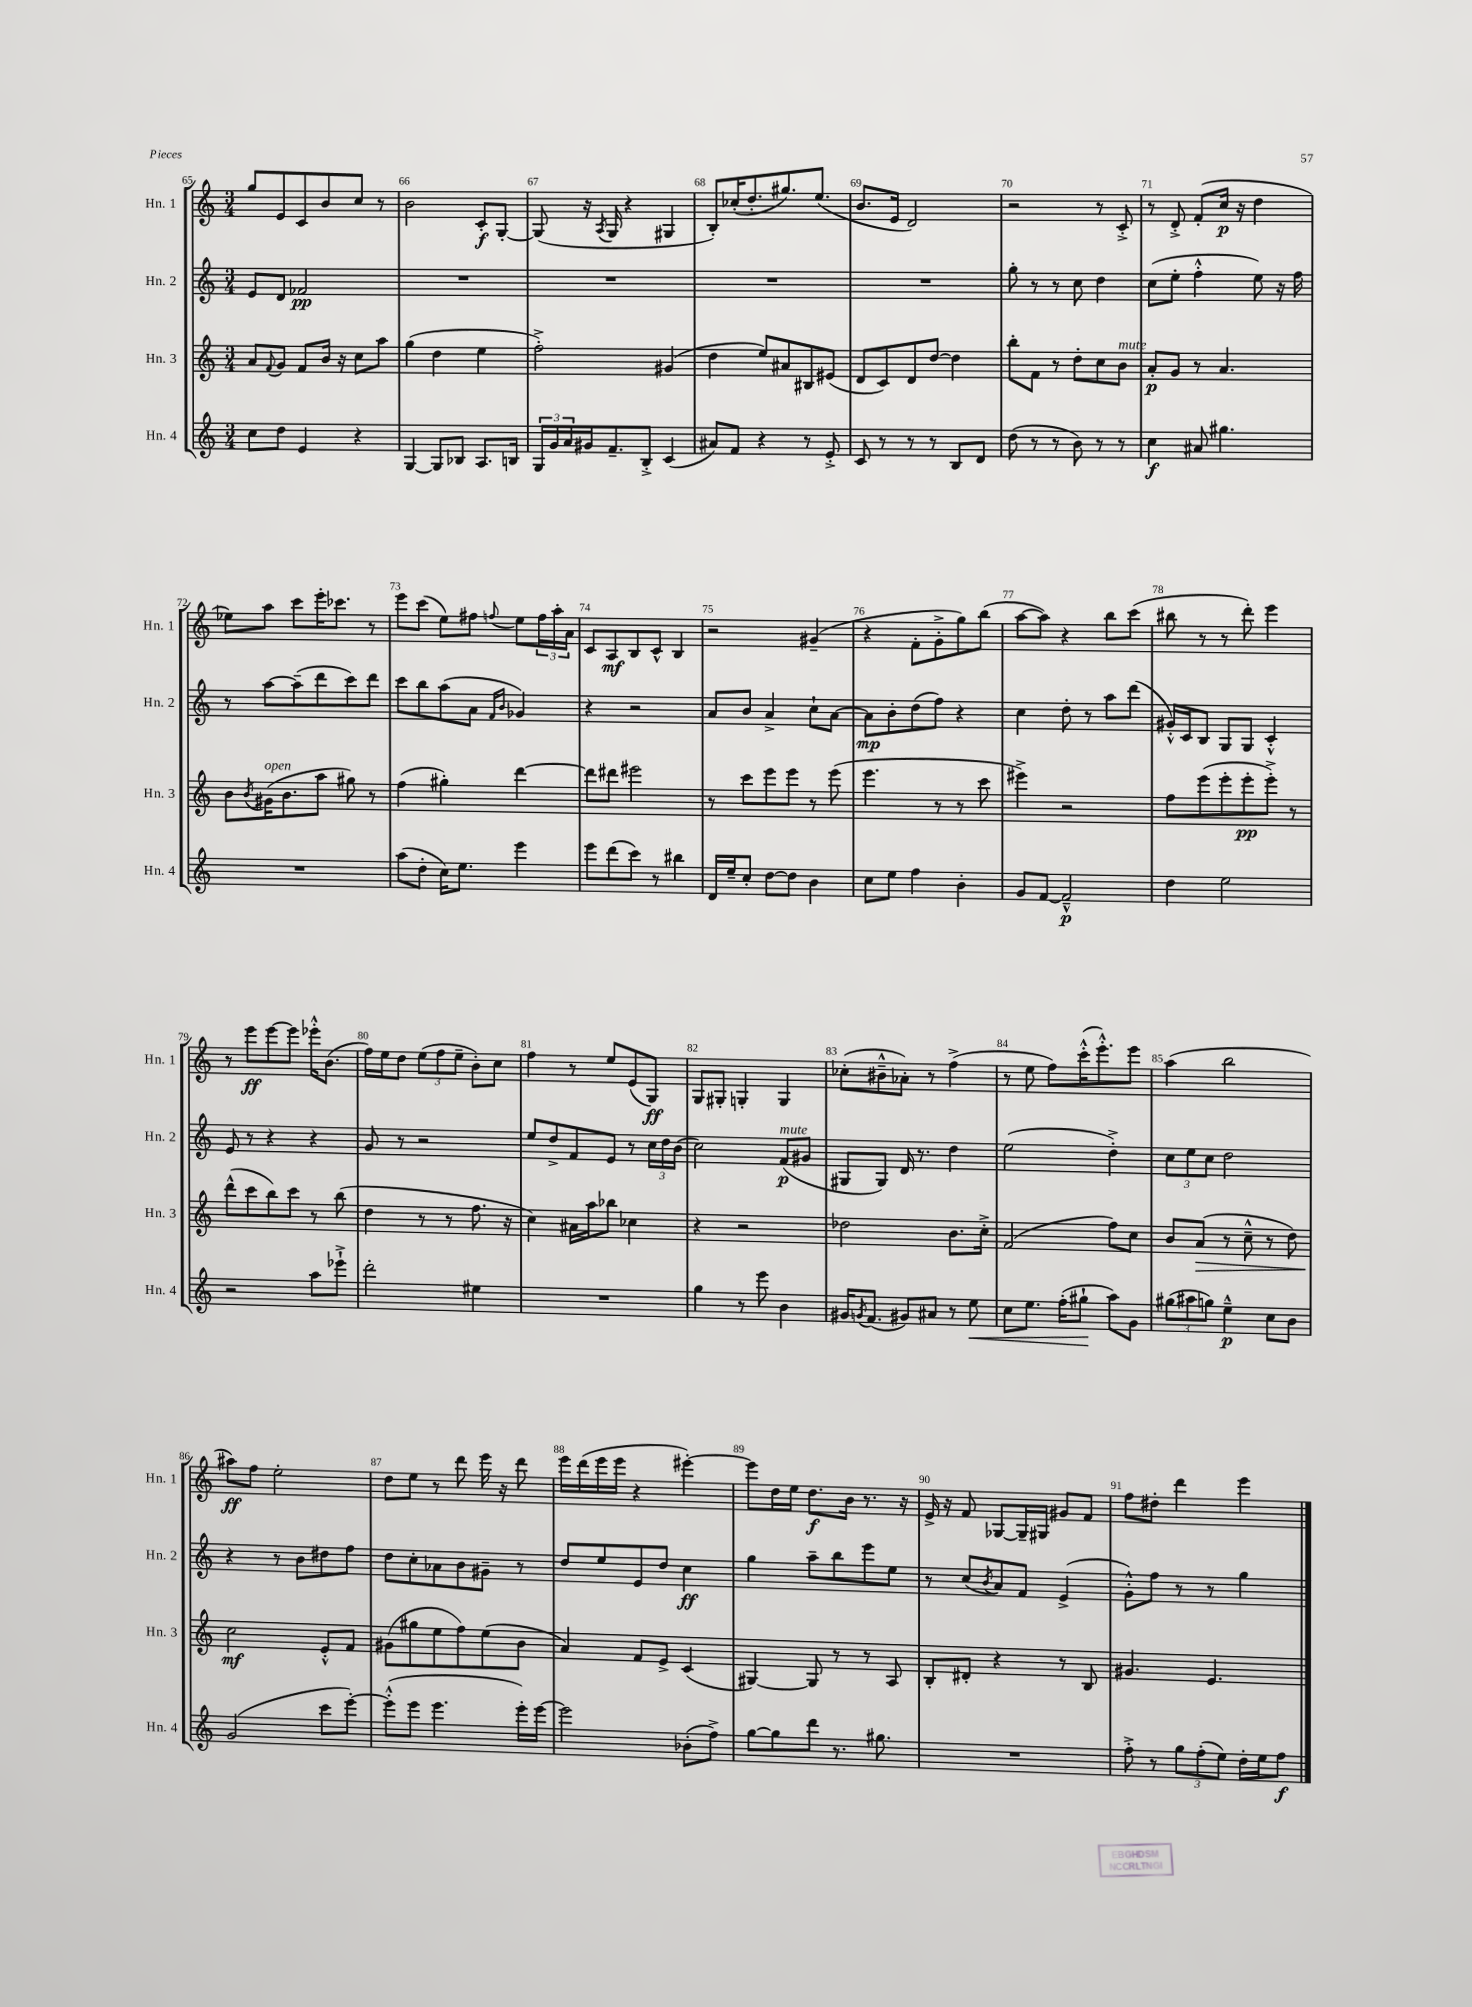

**kern	**dynam	**kern	**dynam	**kern	**dynam	**kern	**dynam
*part4	*part4	*part3	*part3	*part2	*part2	*part1	*part1
*staff4	*staff4	*staff3	*staff3	*staff2	*staff2	*staff1	*staff1
*I"Hn. 4	*	*I"Hn. 3	*	*I"Hn. 2	*	*I"Hn. 1	*
*I'Hn. 4	*	*I'Hn. 3	*	*I'Hn. 2	*	*I'Hn. 1	*
*clefG2	*	*clefG2	*	*clefG2	*	*clefG2	*
*k[]	*	*k[]	*	*k[]	*	*k[]	*
*M3/4	*	*M3/4	*	*M3/4	*	*M3/4	*
=65	=65	=65	=65	=65	=65	=65	=65
8cc\L	.	8a/L	.	8e/L	.	8gg/L	.
.	.	8qqf/	.	.	.	.	.
8dd\J	.	8g/J	.	8d/J	.	8e/	.
4e/	.	8f/L	.	2f-X/	pp	8c/	.
.	.	16b/Jk	.	.	.	8b/	.
.	.	16r	.	.	.	.	.
4r	.	8cc\L	.	.	.	8cc/J	.
.	.	8aa\J	.	.	.	8r	.
=66	=66	=66	=66	=66	=66	=66	=66
[4G/	.	(4gg\	.	2.r	.	2b\	.
8G/L]	.	4dd\	.	.	.	.	.
8B-X/J	.	.	.	.	.	.	.
8.A/L	.	4ee\	.	.	.	8c'/L	f
.	.	.	.	.	.	[8G'/J	.
16Bn/Jk	.	.	.	.	.	.	.
=67	=67	=67	=67	=67	=67	=67	=67
24G/LL	.	2ff'^\)	.	2.r	.	(8G/]	.
24g/	.	.	.	.	.	.	.
24a/	.	.	.	.	.	.	.
16g#X/J	.	.	.	.	.	16r	.
.	.	.	.	.	.	8qA/	.
8.f~/	.	.	.	.	.	16G/	.
.	.	.	.	.	.	4r	.
8B'^/J	.	.	.	.	.	.	.
(4c/	.	(4g#X/	.	.	.	4G#X/	.
=68	=68	=68	=68	=68	=68	=68	=68
8a#X/L)	.	4dd\	.	2.r	.	8B'/L)	.
8f/J	.	.	.	.	.	(16cc-X'/K	.
.	.	.	.	.	.	8.dd'/	.
4r	.	8ee/L)	.	.	.	.	.
.	.	8a#X/	.	.	.	8.gg#X/)	.
8r	.	8B#X/	.	.	.	.	.
.	.	.	.	.	.	(8.ee/J	.
8e'^/	.	(8e#X/J	.	.	.	.	.
=69	=69	=69	=69	=69	=69	=69	=69
8c/	.	8d/L	.	2.r	.	8.b/L	.
8r	.	8c/)	.	.	.	.	.
.	.	.	.	.	.	16e/Jk	.
8r	.	8d/	.	.	.	2d/)	.
8r	.	[8dd/J	.	.	.	.	.
8B/L	.	4dd\]	.	.	.	.	.
8d/J	.	.	.	.	.	.	.
=70	=70	=70	=70	=70	=70	=70	=70
(8dd\	.	8bb'\L	.	8gg'\	.	2r	.
8r	.	8f\J	.	8r	.	.	.
8r	.	8r	.	8r	.	.	.
8b\)	.	8dd'\L	.	8cc\	.	.	.
8r	.	8cc\	.	4dd\	.	8r	.
!	!	!LO:TX:a:i:t=mute	!	!	!	!	!
8r	.	8b\J	.	.	.	8c'^/	.
=71	=71	=71	=71	=71	=71	=71	=71
4cc\	f	8a'/L	p	(8cc\L	.	8r	.
.	.	8g/J	.	8ee'\J	.	8d'^/	.
8a#X/	.	8r	.	4ff'^^\	.	(8f'/L	.
4.gg#X\	.	4.a/	.	.	.	16cc/Jk	p
.	.	.	.	.	.	16r	.
.	.	.	.	8ee\)	.	4dd\	.
.	.	.	.	16r	.	.	.
.	.	.	.	16ff\	.	.	.
!!LO:LB:g=z
=72	=72	=72	=72	=72	=72	=72	=72
2.r	.	8b\L	.	8r	.	8ee-X\L)	.
.	.	8qb/	.	.	.	.	.
!	!	!LO:TX:a:i:t=open	!	!	!	!	!
.	.	(16g#X\K	.	[8aa\L	.	8aa\J	.
.	.	8.b\	.	.	.	.	.
.	.	.	.	(8aa~\]	.	8ccc\L	.
.	.	8aa\J	.	8ddd\	.	16eee'\K	.
.	.	.	.	.	.	8.ccc-X\J	.
.	.	8gg#X\)	.	8ccc\)	.	.	.
.	.	8r	.	8ddd\J	.	8r	.
=73	=73	=73	=73	=73	=73	=73	=73
(8aa\L	.	(4ff\	.	8ccc\L	.	8eee\L	.
8dd'\J	.	.	.	8bb\	.	(8ccc\J	.
16cc\KL)	.	4gg#X'\)	.	(8aa\	.	8ee\L)	.
8.ee\J	.	.	.	.	.	.	.
.	.	.	.	8a\J	.	8ff#X\J	.
.	.	.	.	16qqf/LL	.	.	.
.	.	.	.	16qqb/JJ	.	8qqffn/	.
4eee\	.	[4ddd\	.	4g-X/)	.	8ee\L	.
.	.	.	.	.	.	24ff\L	.
.	.	.	.	.	.	24aa'\	.
.	.	.	.	.	.	24a\JJ	.
=74	=74	=74	=74	=74	=74	=74	=74
8eee\L	.	8ddd\L]	.	4r	.	8c/L	.
(8ddd\	.	8ddd#X\J	.	.	.	8A/	mf
8ccc\J)	.	2eee#X\	.	2r	.	8B/	.
8r	.	.	.	.	.	8c^^/J	.
4bb#X\	.	.	.	.	.	4B/	.
=75	=75	=75	=75	=75	=75	=75	=75
16d/LL	.	8r	.	8a/L	.	2r	.
16ee~/J	.	.	.	.	.	.	.
8cc'/J	.	8ccc\L	.	8b/J	.	.	.
[8dd\L	.	8eee\	.	4a^/	.	.	.
8dd\J]	.	8eee\J	.	.	.	.	.
4b\	.	8r	.	8cc`\L	.	(4g#X~/	.
.	.	(8eee\	.	[8a\J	.	.	.
=76	=76	=76	=76	=76	=76	=76	=76
8cc\L	.	4.eee\	.	8a\L]	mp	4r	.
8ee\J	.	.	.	8b'\	.	.	.
4ff\	.	.	.	(8dd\	.	8f'\L	.
.	.	8r	.	8ff\J)	.	8g'^\	.
4b'\	.	8r	.	4r	.	8gg\)	.
.	.	8ccc\	.	.	.	(8bb\J	.
=77	=77	=77	=77	=77	=77	=77	=77
8g/L	.	4eee#X^\)	.	4cc\	.	[8aa\L	.
[8f/J	.	.	.	.	.	8aa\J])	.
2f~^^/]	p	2r	.	8dd'\	.	4r	.
.	.	.	.	8r	.	.	.
.	.	.	.	8aa\L	.	8bb\L	.
.	.	.	.	(8ddd\J	.	(8ccc\J	.
=78	=78	=78	=78	=78	=78	=78	=78
4dd\	.	8ff\L	.	16g#X'^^/LL)	.	8bb#X\	.
.	.	.	.	16c/J	.	.	.
.	.	(8eee\	.	8B/J	.	8r	.
2ee\	.	8eee'\	.	8G/L	.	8r	.
.	.	8eee'\	pp	8G/J	.	8ddd'\)	.
.	.	8eee'^\J)	.	4c'^^/	.	4eee\	.
.	.	8r	.	.	.	.	.
!!LO:LB:g=z
=79	=79	=79	=79	=79	=79	=79	=79
2r	.	(8ddd^^\L	.	8e/	.	8r	.
.	.	8ccc\	.	8r	.	8eee\L	ff
.	.	8bb\)	.	4r	.	[8eee\	.
.	.	8ccc\J	.	.	.	8eee\J]	.
8aa\L	.	8r	.	4r	.	16eee-X'^^\KL	.
.	.	.	.	.	.	(8.b\J	.
8eee-X`^\J	.	(8bb\	.	.	.	.	.
=80	=80	=80	=80	=80	=80	=80	=80
2ddd'\	.	4dd\	.	8g/	.	16ff\LL)	.
.	.	.	.	.	.	16ee\J	.
.	.	.	.	8r	.	8dd\J	.
.	.	8r	.	2r	.	(12ee\L	.
.	.	.	.	.	.	12ff\	.
.	.	8r	.	.	.	.	.
.	.	.	.	.	.	12ee~\J	.
4ee#X\	.	8.ff\	.	.	.	8b'\L)	.
.	.	.	.	.	.	8cc\J	.
.	.	16r	.	.	.	.	.
=81	=81	=81	=81	=81	=81	=81	=81
2.r	.	4cc\)	.	8ee/L	.	4ff\	.
.	.	.	.	8dd^/	.	.	.
.	.	16a#X\LL	.	8f/	.	8r	.
.	.	16aa\J	.	.	.	.	.
.	.	8bb-X\J	.	8e/J	.	8ee/L	.
.	.	4cc-X\	.	8r	.	(8e/	.
.	.	.	.	24cc\LL	.	8G/J)	ff
.	.	.	.	24dd\	.	.	.
.	.	.	.	(24b\JJ	.	.	.
=82	=82	=82	=82	=82	=82	=82	=82
4gg\	.	4r	.	2cc\)	.	8G/L	.
.	.	.	.	.	.	8G#X'/J	.
8r	.	2r	.	.	.	4Gn'/	.
8eee\	.	.	.	.	.	.	.
!	!	!	!	!LO:TX:a:i:t=mute	!	!	!
4b\	.	.	.	(8f/L	p	4G/	.
.	.	.	.	8g#X/J	.	.	.
=83	=83	=83	=83	=83	=83	=83	=83
16g#X/KL	.	2dd-X\	.	8G#X/L	.	(8cc-X'\L	.
8qgn/	.	.	.	.	.	.	.
(8.f/J	.	.	.	.	.	.	.
.	.	.	.	8G#/J)	.	8b#X~^^\	.
8g#X/L)	.	.	.	16d/	.	8a-X'\J)	.
.	.	.	.	8.r	.	.	.
8a#X/J	.	.	.	.	.	8r	.
8r	.	8.b\L	.	4dd\	.	(4ff^\	.
!	!LO:HP:b	!	!	!	!	!	!
8ee\	<	.	.	.	.	.	.
.	.	16cc'^\Jk	.	.	.	.	.
=84	=84	=84	=84	=84	=84	=84	=84
8cc\L	.	(2f/	.	(2ee\	.	8r	.
8.ee\J	.	.	.	.	.	8ee\	.
.	.	.	.	.	.	8ff\L)	.
(16ff'\KL	.	.	.	.	.	.	.
8gg#X`\J	.	.	.	.	.	(16ccc'^^\K	.
.	.	.	.	.	.	8.eee'^^\)	.
8aa\L)	[	8ff\L)	.	4dd'^\)	.	.	.
8g\J	.	8cc\J	.	.	.	8eee\J	.
=85	=85	=85	=85	=85	=85	=85	=85
(12gg#X\L	.	8b/L	.	12cc\L	.	(4aa\	.
12aa#X\	.	.	.	12ee\	.	.	.
!	!	!	!LO:HP:b	!	!	!	!
.	.	(8a/J	>	.	.	.	.
12ggn\J)	.	.	.	12cc\J	.	.	.
4ee~^^\	p	8r	.	2dd\	.	2bb\	.
.	.	8cc~^^\	.	.	.	.	.
8cc\L	.	8r	.	.	.	.	.
8b\J	.	8dd\)	.	.	.	.	.
!!LO:LB:g=z
=86	=86	=86	=86	=86	=86	=86	=86
(2g/	.	2cc\	mf	4r	.	8aa#X\L)	ff
.	.	.	.	.	.	8ff\J	.
.	.	.	.	8r	.	2ee'\	.
.	.	.	.	8b\L	.	.	.
8ccc\L	.	8e'^^/L	]	8dd#X\	.	.	.
[8eee'\J)	.	8f/J	.	8ff\J	.	.	.
=87	=87	=87	=87	=87	=87	=87	=87
(8eee'^^\L]	.	(8g#X\L	.	8dd\L	.	8dd\L	.
8eee\J	.	8gg#X\	.	8cc'\	.	8ee\J	.
4.eee\	.	8ee\	.	8a-X\	.	8r	.
.	.	8ff\)	.	8b\	.	8ddd\	.
.	.	(8ee\	.	8g#X~\J	.	16eee\	.
.	.	.	.	.	.	16r	.
16eee'\LL)	.	8b\J	.	8r	.	8ddd\	.
[16eee\JJ	.	.	.	.	.	.	.
=88	=88	=88	=88	=88	=88	=88	=88
2eee\]	.	4a/)	.	8dd/L	.	16eee\LL	.
.	.	.	.	.	.	(16ddd\	.
.	.	.	.	8ee/	.	16eee\	.
.	.	.	.	.	.	16eee\JJ	.
.	.	8f/L	.	8e/	.	4r	.
.	.	8e^/J	.	8dd/J	.	.	.
(8b-X'\L	.	(4c/	.	4cc\	ff	[4eee#X'\)	.
8ff^\J)	.	.	.	.	.	.	.
=89	=89	=89	=89	=89	=89	=89	=89
[8gg\L	.	[4G#X/)	.	4gg\	.	8eee#\L]	.
8gg\]	.	.	.	.	.	16dd\L	.
.	.	.	.	.	.	16ee\JJ	.
8ddd\J	.	8G#/]	.	8aa~\L	.	8.dd\L	f
8.r	.	8r	.	8bb\	.	.	.
.	.	.	.	.	.	16b\Jk	.
.	.	8r	.	8eee\	.	8.r	.
8.gg#X\	.	.	.	.	.	.	.
.	.	8A/	.	8ee\J	.	.	.
.	.	.	.	.	.	16r	.
=90	=90	=90	=90	=90	=90	=90	=90
2.r	.	8B'/L	.	8r	.	16e^/	.
.	.	.	.	.	.	16r	.
.	.	8d#X'/J	.	(8cc/L	.	8f/	.
.	.	.	.	8qb/	.	.	.
.	.	4r	.	8a/)	.	[8G-X/L	.
.	.	.	.	8f/J	.	16G-~/L]	.
.	.	.	.	.	.	16G#X/JJ	.
.	.	8r	.	(4e^/	.	8g#X/L	.
.	.	8B/	.	.	.	8f/J	.
=91	=91	=91	=91	=91	=91	=91	=91
8ff'^\	.	4.g#X/	.	8g'^^\L)	.	8ff\L	.
8r	.	.	.	8ff\J	.	8dd#X'\J	.
12gg\L	.	.	.	8r	.	4ddd\	.
(12ff'\	.	.	.	.	.	.	.
.	.	4.e/	.	8r	.	.	.
12ee\J)	.	.	.	.	.	.	.
16dd'\LL	.	.	.	4gg\	.	4eee\	.
16ee\J	.	.	.	.	.	.	.
8ff\J	f	.	.	.	.	.	.
==	==	==	==	==	==	==	==
*-	*-	*-	*-	*-	*-	*-	*-
